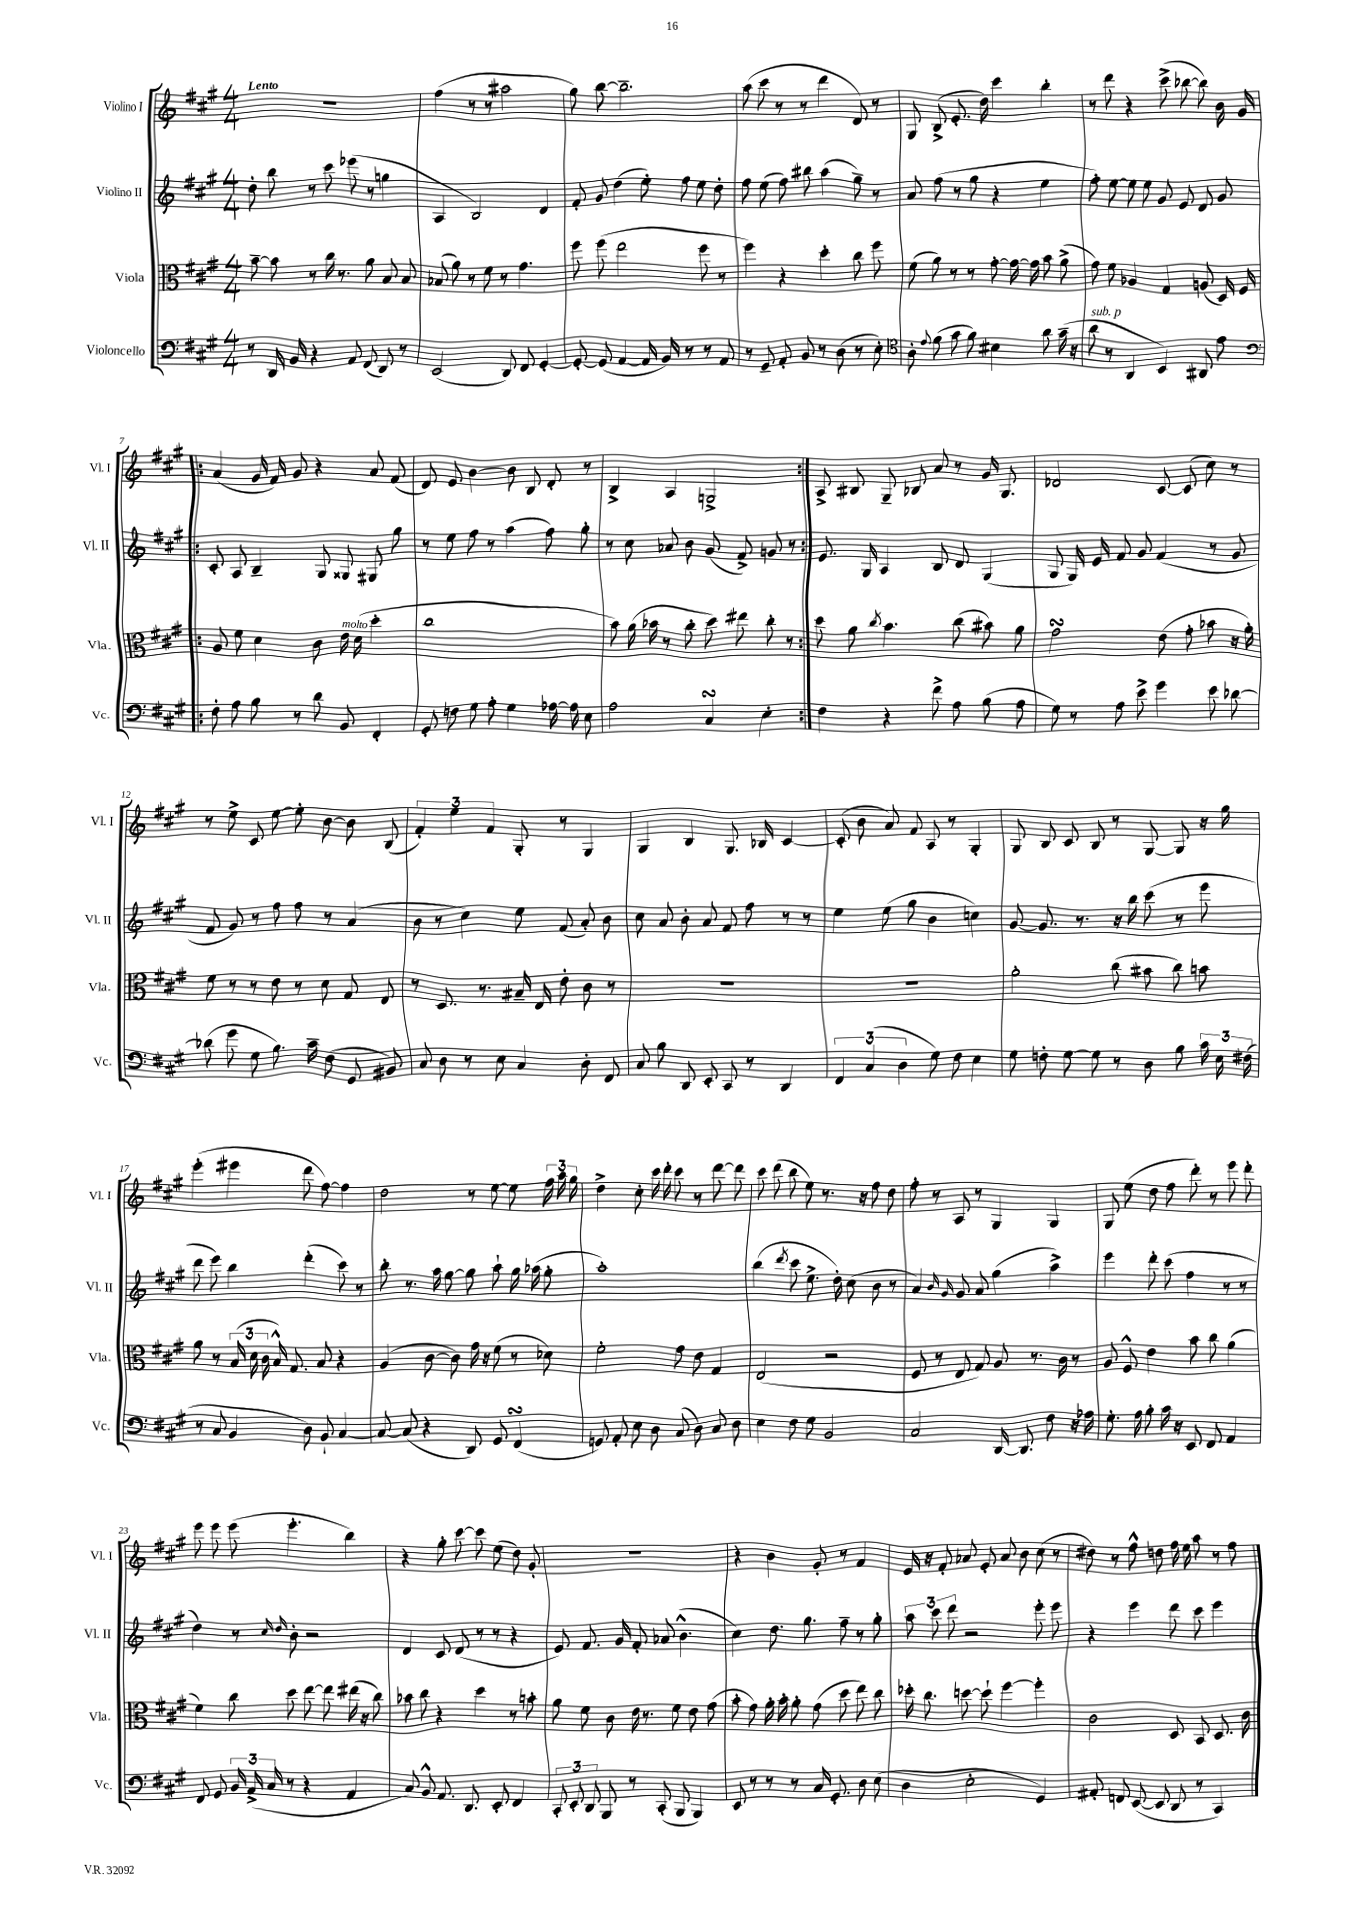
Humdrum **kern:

**kern	**kern	**kern	**kern
*part4	*part3	*part2	*part1
*staff4	*staff3	*staff2	*staff1
*I"Violoncello	*I"Viola	*I"Violino II	*I"Violino I
*I'Vc.	*I'Vla.	*I'Vl. II	*I'Vl. I
*clefF4	*clefC3	*clefG2	*clefG2
*k[f#c#g#]	*k[f#c#g#]	*k[f#c#g#]	*k[f#c#g#]
*M4/4	*M4/4	*M4/4	*M4/4
=1	=1	=1	=1
!	!	!	!LO:TX:a:B:t=Lento
8r	[8b~\	8dd'\	1r
16DD/	8b\]	8bb\	.
16BB/	.	.	.
4r	8r	8r	.
.	16cc#\	8ccc#\	.
.	8.r	.	.
8AA/	.	(8eee-X\	.
(8FF#/	8a\	8r	.
8DD/)	8B/	4ggn\	.
8r	8B/	.	.
=2	=2	=2	=2
(2EE/	(8B-X/	4A/	(4ff#\
.	8a\)	.	.
.	8r	2B/)	8r
.	8f#\	.	8r
8DD/)	8r	.	2aa#X\
8FF#/	4.g#\	.	.
[4GG#'/	.	4d/	.
=3	=3	=3	=3
8GG#'/_	8ff#\	8f#'/	8gg#\)
(8GG#/]	(8ff#\	8g#/	[8bb\
[4AA/	2ee\	(4dd\	2.bb~\]
16AA/]	.	8ee'\)	.
16BB/)	.	.	.
8r	.	8ff#\	.
8r	8ff#\	8ee\	.
8AA/	8r	8dd'\	.
=4	=4	=4	=4
8r	4ff#\)	8ff#\	(8aa\
8GG#~/	.	(8ee\	8ccc#\
8AA'/	4r	8ff#\)	8r
8BB/	.	8bb#X\	8r
8r	4dd'\	(4aa\	4ddd\
(8D\	.	.	.
8r	8cc#\	8gg#~\)	8d/)
8E'\)	8ff#\	8r	8r
=5	=5	=5	=5
*clefC4	*	*	*
8A'\	(8f#\	8a/	8G#/
8qqe/	.	.	.
(8f#\	8a\)	(8ff#\	(8B^/
8g#\	8r	8r	8.e'/
8f#\)	8r	8gg#\	.
.	.	.	16dd\)
4B#X\	[8g#'\	4r	4ccc#\
.	16g#\_	.	.
.	16g#\]	.	.
8a\	8b\	4ee\	4bb'\
(16g#~\	(8a^\	.	.
16r	.	.	.
=6	=6	=6	=6
!LO:TX:a:i:t=sub. p	!	!	!
8a\	8g#\)	8ff#'\)	8r
8r	8f#\	[8ee\	8ddd\
4AA/	4A-X/	8ee\]	4r
.	.	8ee\	.
4BB/)	4G#/	8g#/	(8ccc#^\
.	.	8e/	[8bb-X\
8AA#X/	(8An/	8d/	8bb-\])
8e\	16D/)	8g#/	16b\
.	16F#/	.	16g#/
!!LO:LB:g=z
=7!|:	=7!|:	=7!|:	=7!|:
*clefF4	*	*	*
8F#'\	8A/	8c#'/	(4a/
8A\	8f#\	8A/	.
8B\	4d\	4B~/	16g#/
.	.	.	16f#/)
8r	.	.	8g#/
8d\	8c#\	8G#/	4r
!	!LO:TX:a:i:t=molto	!	!
8BB/	16e\	8G##X/	.
.	(16d\	.	.
4FF#'/	4dd'\	8G#X/	8a/
.	.	8gg#\	(8f#/
=8	=8	=8	=8
8GG#'/	1cc#	8r	8d/)
8Fn\	.	8ee\	8e/
8G#\	.	8ff#\	[4b\
8A'\	.	8r	.
4G#\	.	(4aa\	8b\]
.	.	.	8B/
[16A-X\	.	8ff#\)	8d'/
16A-\]	.	.	.
8E\	.	8gg#'\	8r
=9	=9	=9	=9
2A\	8b\)	8r	4B^/
.	(16a\	8cc#\	.
.	16b-X\	.	.
.	8r	8a-X/	4A/
.	8cc#'\	8b\	.
4C#sSsS/	8dd\)	(8g#/	2Gn^/
.	8ee#X\	8f#^/)	.
4E'\	8cc#'\	8gn/	.
.	8r	8r	.
=10:|!	=10:|!	=10:|!	=10:|!
4F#\	8dd\	8.e/	8A^/
.	8a\	.	8B#X/
.	.	16G#/	.
.	8qcc#/	.	.
4r	4.b\	4A/	8G#~/
.	.	.	8B-X/
8f#^\	.	8B/	8a/
8A\	(8cc#\	8d/	8r
(8B\	8b#X\)	(4G#/	16g#/
.	.	.	8.G#/
8A\	8a\	.	.
=11	=11	=11	=11
8G#\)	2g#sSsS\	8G#/	2d-X/
8r	.	16G#/)	.
.	.	16e/	.
8A\	.	8f#/	.
8e^\	.	8g#/	.
4g#\	(8e\	(4f#/	[8c#/
.	8g#'\	.	(8c#/]
8e\	8b-X\	8r	8cc#\)
[8d-X\	16r	8g#/	8r
.	16a'\)	.	.
!!LO:LB:g=z
=12	=12	=12	=12
(8d-X\]	8f#\	8f#/	8r
8g#\	8r	8g#/)	8ee^\
8G#\	8r	8r	8c#/
8.B\)	8e\	8ff#\	[8ee\
.	8r	8ff#\	8ee'\]
16c#~\	.	.	.
(8F#\	8d\	8r	[8b\
8GG#/	8G#/	(4a/	8b\]
8BB#X/)	8E/	.	(8B/
=13	=13	=13	=13
8C#/	8r	8b\	6f#'/)
8D\	8.D/	8r	.
.	.	.	6ee\
8r	.	4cc#\)	.
.	8.r	.	.
.	.	.	6f#/
8E\	.	.	.
4C#/	16B#X~/	8ee\	8G#'/
.	16E/	.	.
.	8e'\	(8f#/	8r
8D'\	8c#\	8a'/)	4G#/
8FF#/	8r	8b\	.
=14	=14	=14	=14
8C#/	1r	8cc#\	4G#/
8B\	.	8a/	.
8DD/	.	8b'\	4B/
8EE'/	.	8a/	.
8CC#/	.	8f#/	8.G#/
8r	.	8ff#\	.
.	.	.	16B-X/
4DD/	.	8r	[4c#/
.	.	8r	.
=15	=15	=15	=15
6FF#/	1r	4ee\	(8c#'/]
.	.	.	8b\
(6C#/	.	.	.
.	.	(8ee\	8a/)
6D\	.	.	.
.	.	8gg#\	8f#/
8G#\)	.	4b\	8A/
8F#\	.	.	8r
4E\	.	4ccn\)	4G#'/
=16	=16	=16	=16
8G#\	2a'\	[8g#/	8G#/
8Fn'\	.	8.g#/]	8B/
[8G#\	.	.	8c#/
.	.	8.r	.
8G#\]	.	.	8B/
8r	(8cc#\	16r	8r
.	.	16bb\	.
8D\	8b#X\	(8ccc#\	[8G#/
8B\	8cc#\)	8r	8G#/]
24c#\	8bn\	8eee\	16r
24E\	.	.	.
.	.	.	16gg#\
(24F#X\	.	.	.
!!LO:LB:g=z
=17	=17	=17	=17
8r	8a\	8ddd\	(4eee'\
8C#/	8r	8eee\)	.
4BB/	(24B/	4bb\	4eee#X\
.	24d\	.	.
.	24c#\	.	.
.	16B^^/)	.	.
.	8.G#/	.	.
8D\)	.	(4ddd'\	8ddd\
8BB`/	8B/	.	[8ff#\)
[4C#/	4r	8ccc#\)	4ff#\]
.	.	8r	.
=18	=18	=18	=18
8C#/_	(4A/	8bb'\	2dd\
(8C#/]	.	8.r	.
4r	[8c#\	.	.
.	.	16aa\	.
.	8c#\])	[8gg#\	.
8DD/)	16g#\	8gg#\]	8r
.	16r	.	.
8GG#/	(8f#\	8aa`\	[8ee\
(4FF#sSSS/	8r	16gg#\	8ee\]
.	.	(16aa-X\	.
.	8d-X\)	8gg#'\	24ff#\
.	.	.	24aa\
.	.	.	24gg#\
=19	=19	=19	=19
8GGn/)	2f#'\	1aa')	4dd^\
8AA'/	.	.	.
8E\	.	.	8cc#'\
8D\	.	.	16ccc#\
.	.	.	16ddd'\
(8C#/	8g#\	.	8ccc#\
8D\)	8e\	.	8r
8C#/	4G#/	.	[8ddd\
8D\	.	.	8ddd\]
=20	=20	=20	=20
4E\	(2E/	(4bb\	8ccc#\
.	.	.	(8ddd\
.	.	8qddd/	.
8F#\	.	8ccc#\	8bb\
8G#\	.	8.ee^\	8ee\)
2BB/	2r	.	8.r
.	.	16dd'\)	.
.	.	(8cc#\	.
.	.	.	16r
.	.	8b\	8ff#\
.	.	8r	8dd\
=21	=21	=21	=21
2C#/	8F#/	4a/)	8ff#'\
.	8r	.	8r
.	.	16qqb/	.
.	.	16qqg#/	.
.	8E/	8g#/	8A/
.	8G#/)	8a/	8r
[16DD/	8A/	(4gg#\	4G#/
8.DD/]	.	.	.
.	8.r	.	.
8F#\	.	4aa^\)	4G#/
.	16c#\	.	.
16r	8r	.	.
16A-X\	.	.	.
=22	=22	=22	=22
8.G#'\	8A/	4eee\	8G#/
.	8F#^^/	.	(8ee\
16A\	.	.	.
8B'\	4e\	8ddd'\	8dd\
16c#\	.	(8ccc#\	8ff#\
16r	.	.	.
8EE/	8b\	4ff#\	8ddd'\)
8FF#/	8cc#\	.	8r
4AA/	(4a\	8r	8eee\
.	.	8r	8ddd'\
!!LO:LB:g=z
=23	=23	=23	=23
8FF#/	4f#\)	4dd\)	8eee\
8GG#/	.	.	8eee\
24BB/	8cc#\	8r	(8eee\
(24AA^/	.	.	.
24C#/	.	.	.
.	.	16qqcc#/	.
.	.	16qqdd/	.
8r	8dd\	8b'\	4.eee'\
4r	[8ee\	2r	.
.	8ee\]	.	.
4AA/	(16ee#X\	.	4bb\)
.	16r	.	.
.	8cc#\)	.	.
=24	=24	=24	=24
8C#/)	8b-X\	4d/	4r
8BB^^/	8cc#\	.	.
8.AA/	4r	8c#/	8gg#'\
.	.	(8d/	[8ccc#\
8.DD/	.	.	.
.	4dd\	8r	8ccc#\]
8EE'/	.	8r	(8ee\
4FF#/	8r	4r	8dd\)
.	8bn'\	.	8g#'/
=25	=25	=25	=25
12CC#'/	8a\	8e/)	1r
12EE'/	.	.	.
.	8f#\	8.f#/	.
12DD/	.	.	.
8BBB/	8c#\	.	.
.	.	16g#/	.
8r	16e\	8f#'/	.
.	8.r	.	.
(8CC#'/	.	8a-X/	.
8BBB/	8f#\	(4.b^^\	.
4BBB/)	8e\	.	.
.	(8g#\	.	.
=26	=26	=26	=26
8EE/	8b'\	4cc#\)	4r
8r	8g#\)	.	.
8r	16a'\	8.dd\	4b\
.	16b'\	.	.
8r	8a'\	.	.
.	.	8.gg#\	.
16C#/	(8g#\	.	8g#'/
8.GG#'/	.	.	.
.	8dd\	8ff#~\	8r
8D\	8ee\)	8r	4f#/
(8E\	8cc#\	8gg#'\	.
=27	=27	=27	=27
4D\	16dd-X'\	12aa\	16e/
.	8.cc#\	.	16r
.	.	12ccc#\	.
.	.	.	8f#'/
.	.	12ddd\	.
2E'\	[8ddn\	2r	8a-X/
.	8dd`\]	.	8e'/
.	[4ff#\	.	8a-/
.	.	.	8b\
4GG#/)	4ff#'\]	8eee'\	(8cc#\
.	.	8eee\	8r
=28	=28	=28	=28
8AA#X'/	2c#\	4r	8dd#X\)
8FFn/	.	.	8r
([8EE/	.	4eee\	8ff#^^\
8EE/]	.	.	8ddn\
8DD/	8D/	8ddd\	16ff#\
.	.	.	16ee\
8r	8BB/	8ccc#\	8aa\
4CC#/)	8.D/	4eee\	8r
.	.	.	8ff#\
.	16c#\	.	.
==	==	==	==
*-	*-	*-	*-
